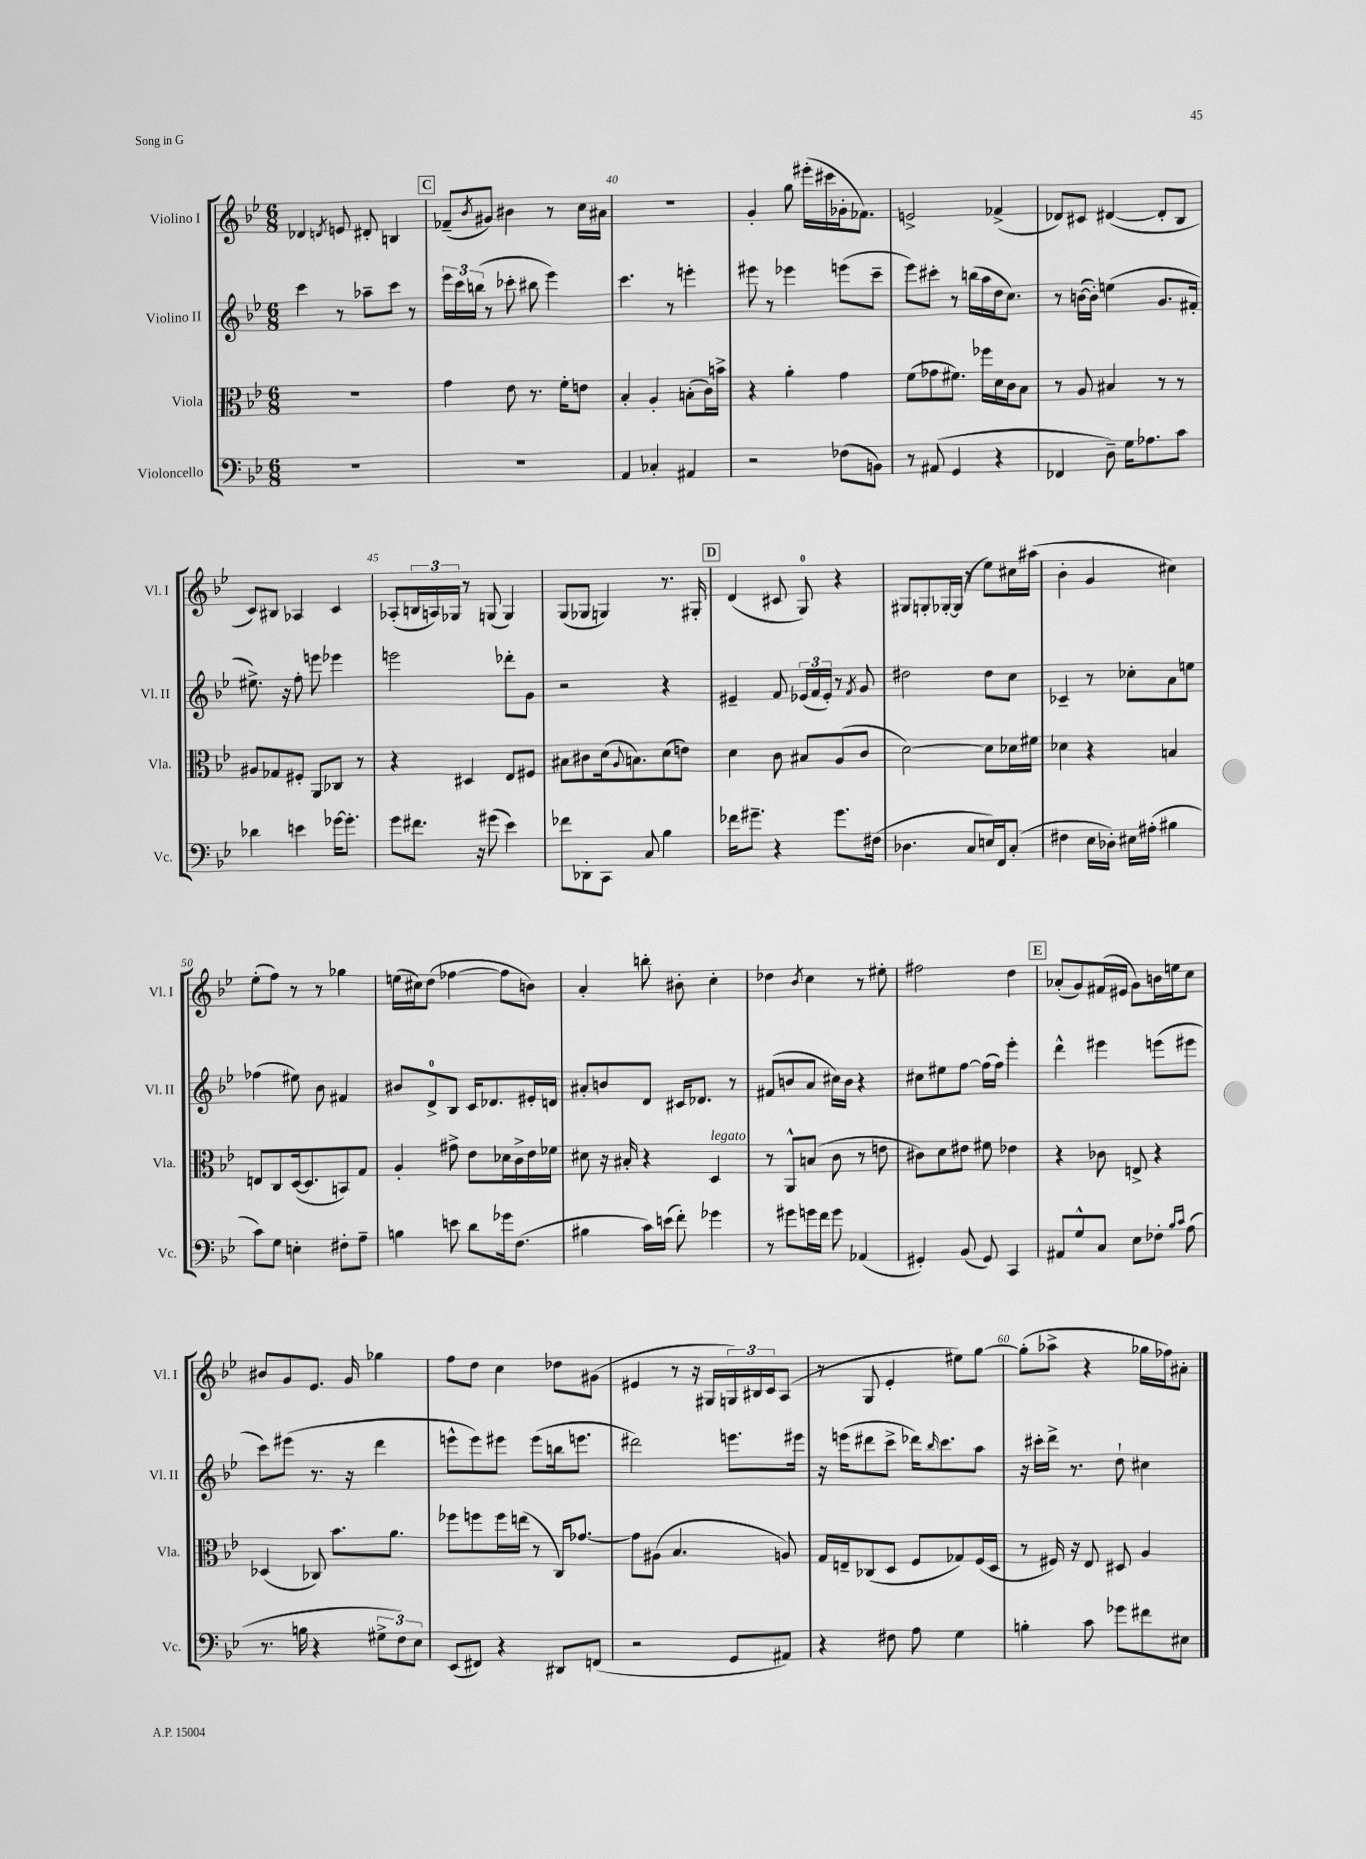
<<
\new StaffGroup <<
\new Staff = "s0" \with { instrumentName = "Violino I" shortInstrumentName = "Vl. I" } {
    \clef treble \key bes \major \numericTimeSignature \time 6/8
    des'4 \acciaccatura { d'8 } e'8 dis'8-. b4 |
    \mark \markup { \box "C" } fes'8--( \acciaccatura { bes'8 } gis'8) bis'4 r8 c''16 ais'16 |
    R2. |
    g'4-. g''8 eis'''16-.( cis'''16 ges'16-. fes'8.) |
    e'2-> fes'4->( |
    des'8) cis'8 dis'4~( dis'8-. bes8 |
    c'8) bis8 aes4 c'4 |
    aes8-.( \tuplet 3/2 { b16 a16) ges16 } r8 g8( g4) |
    g8( ges8 g4) r8. gis16-. |
    \mark \markup { \box "D" } d'4( cis'8 g8-0) r4 |
    gis8 g8-. ges16~-. ges16( r8 ees''8) cis''16 ais''16( |
    bes'4-. g'4 cis''4) |
    ees''8-.( f''8) r8 r8 ges''4 |
    e''16( cis''16) d''8( fes''4~ fes''8 b'8) |
    a'4-. b''8-. bis'8-. c''4-. |
    des''4 \acciaccatura { bes'8 } c''4 r8 eis''8-. |
    fis''2 d''4 |
    \mark \markup { \box "E" } aes'8-.( g'8) fis'16( eis'16 g'8) b'16 e''16 c''8 |
    bis'8 g'8 ees'8. g'16 ges''4 |
    f''8 d''8 c''4 des''8 gis'8( |
    eis'4 r8 r16 gis16 \tuplet 3/2 { g16) bis16 c'16 } a8( |
    r8 g8 ees'4-. eis''8) g''8~ |
    g''8-.( aes''8-> r4 ges''16 fes''16) ais'8-. \bar "|." |
}
\new Staff = "s1" \with { instrumentName = "Violino II" shortInstrumentName = "Vl. II" } {
    \clef treble \key bes \major \numericTimeSignature \time 6/8
    c'''4 r8 aes''8-- c'''8 r8 |
    \mark \markup { \box "C" } \tuplet 3/2 { ees'''16 c'''16 b''16( } r8 ces'''8-. bis''8 ees'''4) |
    c'''4. r8 e'''4-. |
    eis'''8 r8 ees'''4 e'''8( c'''8-- |
    ees'''8) cis'''8-. r8 b''16( a''16 d''16 c''8.) |
    r8 b'16~( b'16-.) e''4( g'8. fis'16-. |
    eis''8.->) r16 f''8-. e'''8 ees'''4 |
    e'''2 des'''8-. g'8 |
    r2 r4 |
    \mark \markup { \box "D" } eis'4-- f'8 \tuplet 3/2 { ees'16( f'16 ees'16-.) } r8 \acciaccatura { f'8 } g'8 |
    dis''2 dis''8 c''8 |
    ces'4-- r8 ces''8-. a'8 e''8 |
    fes''4( eis''8) bes'8 fis'4 |
    bis'8 d'8-0-> bes8 c'16 des'8. eis'16-. d'16 |
    ais'8-. b'8 d'8 cis'16 des'8. r8 |
    fis'8( b'8 a'8 cis''16) b'16 r4 |
    cis''8 eis''8 f''8~ f''16( f''16) ees'''4-. |
    \mark \markup { \box "E" } d'''4-^ eis'''4 e'''8( eis'''8 |
    c'''8) eis'''8( r8. r16 d'''4 |
    e'''8-^ e'''8) eis'''8 eis'''8( b''16 e'''8. |
    dis'''2) e'''8. eis'''16 |
    r16 e'''16( dis'''8 c'''8-> des'''16) \grace { bes''16 } c'''8. a''8 |
    r16 cis'''16-. d'''16-> r8. d''8-! cis''4 \bar "|." |
}
\new Staff = "s2" \with { instrumentName = "Viola" shortInstrumentName = "Vla." } {
    \clef alto \key bes \major \numericTimeSignature \time 6/8
    R2. |
    \mark \markup { \box "C" } g'4 ees'8 r8. f'16-. e'8 |
    bes4-. a4-. b8-.( c'16) b'16-> |
    r4 a'4-. g'4 |
    f'8( ges'8 fis'8.) fes''16 d'16 c'16 bes8 |
    r8 a8 bis4 r8 r8 |
    ais8 ges8 fis8-. a,8 ces8 r8 |
    r4 dis4 ees8 fis8 |
    bis8 cis'8 d'16( \appoggiatura { a8 } b8.) d'8( e'8) |
    \mark \markup { \box "D" } d'4 c'8 bis8 a8( c'8 |
    d'2~) d'8 des'16 fis'16 |
    des'4 r4 b4 |
    e8 c8 d16~( d8. b,8) g8 |
    a4-. gis'8-> ees'8 des'16 c'16-> ees'16 fes'16 |
    dis'8 r16 bis16-. r4 d4^\markup { \italic "legato" } |
    r8 a,8-^ b8( c'8 r8 e'8 |
    cis'8) d'8 eis'8 fis'8 ees'4 |
    \mark \markup { \box "E" } r4 ces'8 e8-> r4 |
    des4( ces8) bes'8. a'8. |
    fes''8 f''8 f''16 e''16( r8 c16) ges'8.~ |
    ges'8 ais8( bes4. a8) |
    g16 e16-- ces8( d8 f8 ges8) f16( d16 |
    r8 fis16) r16 ees8 dis8 a4 \bar "|." |
}
\new Staff = "s3" \with { instrumentName = "Violoncello" shortInstrumentName = "Vc." } {
    \clef bass \key bes \major \numericTimeSignature \time 6/8
    R2. |
    \mark \markup { \box "C" } R2. |
    a,4 ces4-. ais,4 |
    r2 fes8( b,8) |
    r8 ais,8( g,4 r4 |
    fes,4 d8--) g16 aes8. c'8 |
    des'4 e'4 ges'16~ ges'8.-. |
    g'8 fis'8. r16 gis'8( ees'4) |
    fes'8 des,8-. c,8 c8 bes4 |
    \mark \markup { \box "D" } fes'16 gis'8.-- r4 gis'8. fis16( |
    des4. c8 e16) f,16 c8-.( |
    fis4 ees16 des16-.) eis16 ais16-.( bis4 |
    c'8) g8 e4-. fis8-. a8-- |
    b4 e'8 d'8 ges'16 f8.( |
    bis4 c'16) e'16( f'8-.) ges'4 |
    r8 gis'8 g'16 f'16 g'8 aes,4( |
    gis,4-.) bes,8( gis,8) c,4 |
    \mark \markup { \box "E" } ais,8 g8-^ c8 ees8 fes8-. \grace { bes16 c'16 } a8( |
    r8. b16 r4 \tuplet 3/2 { gis8-> f8) ees8 } |
    ees,8( fis,8) r4 dis,8 f,8( |
    r2 g,8 ais,8) |
    r4 fis8 a8 g4 |
    b4-. c'8 ges'8 fis'8 eis8 \bar "|." |
}
>>
>>
\layout { \context { \Score currentBarNumber = #38 \override BarNumber.break-visibility = ##(#f #t #t) barNumberVisibility = #(every-nth-bar-number-visible 5) } }
